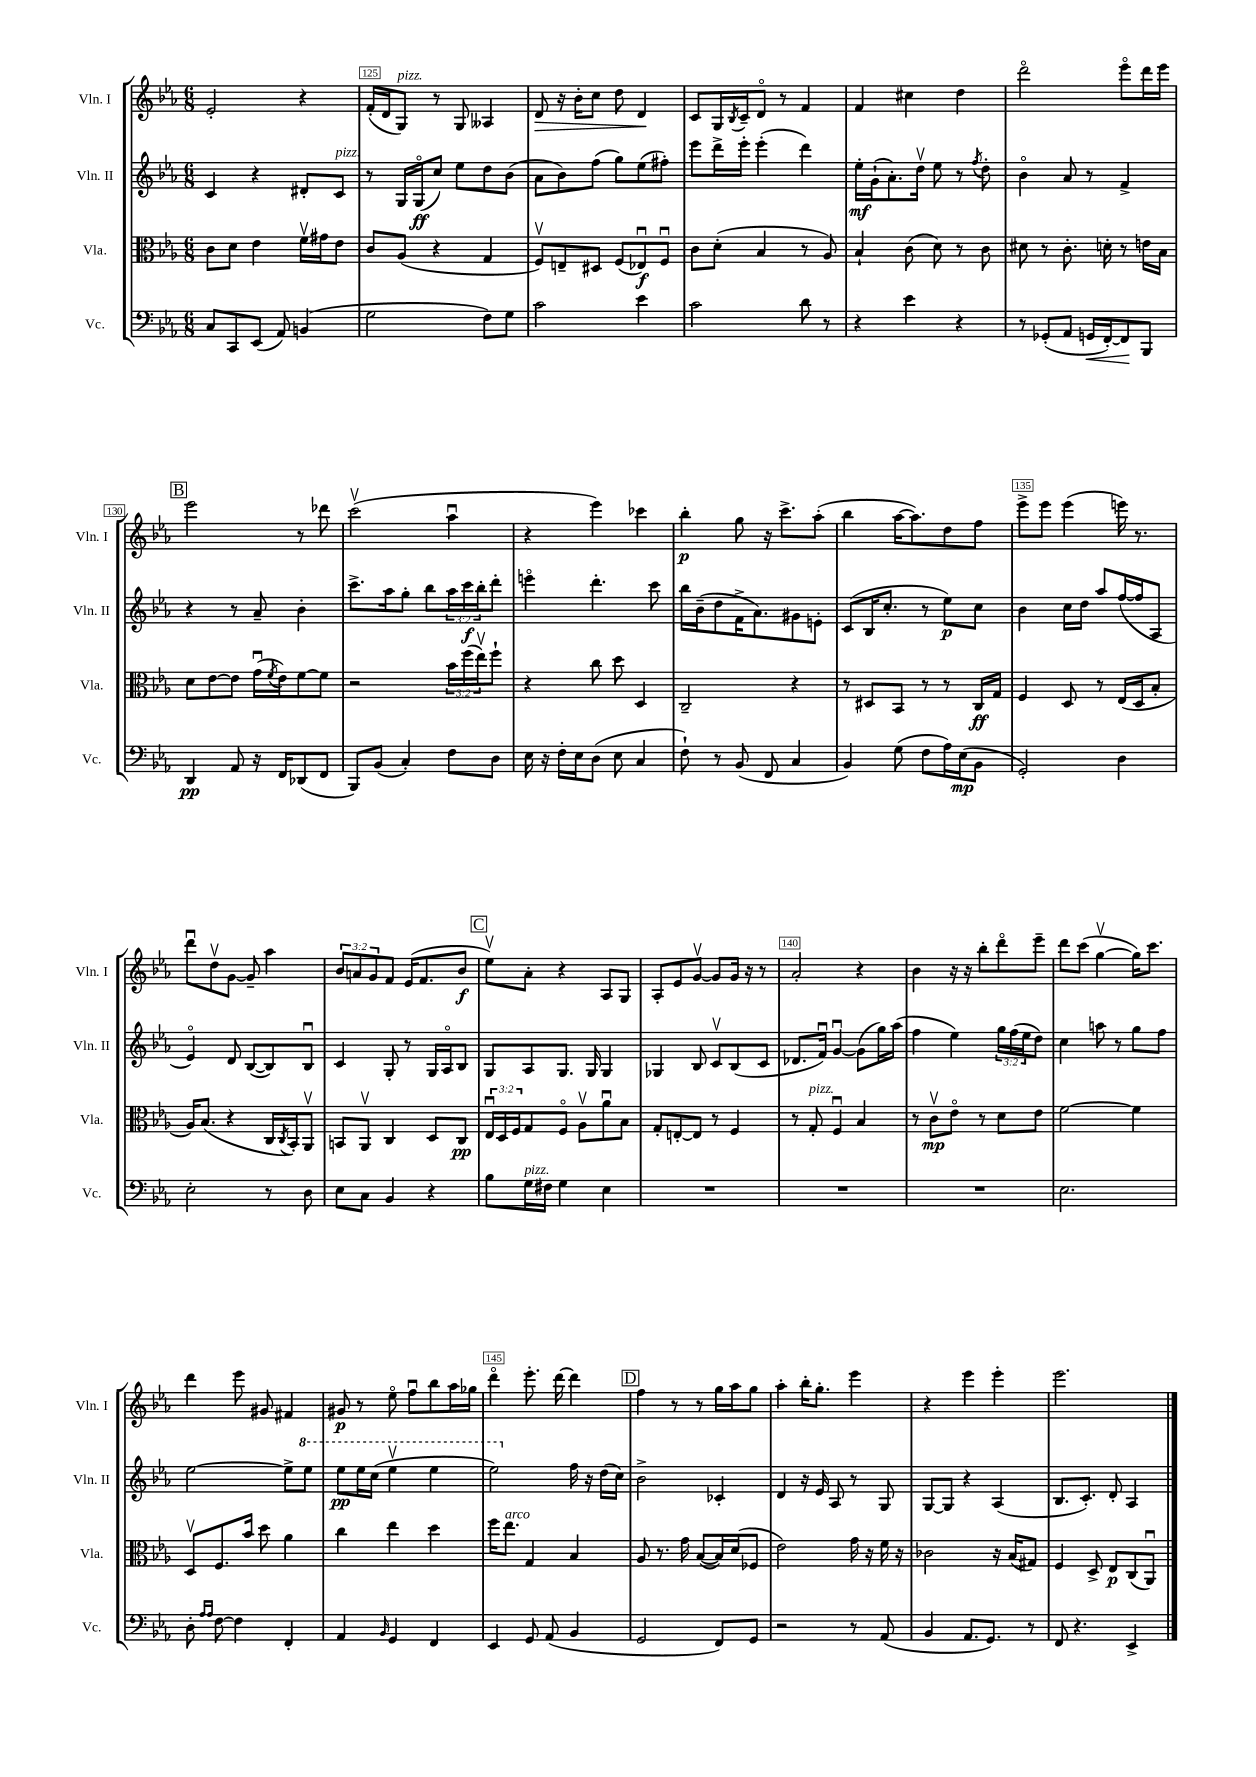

**kern	**kern	**kern	**kern
*staff4	*staff3	*staff2	*staff1
*clefF4	*clefC3	*clefG2	*clefG2
*k[b-e-a-]	*k[b-e-a-]	*k[b-e-a-]	*k[b-e-a-]
*M6/8	*M6/8	*M6/8	*M6/8
8C	8c	4c	2e-'
8CC	8d	.	.
(8EE-	4e-	4r	.
8AA-)	.	.	.
(4BB	16fv	8d#'	4r
.	16g#	.	.
.	8e-	8c	.
=	=	=	=
2G	8c	8r	(16f'
.	.	.	16d
.	(8A-	16G	8G)
.	.	(16Go	.
.	4r	8cc)	8r
.	.	8ee-	8G
8F)	4G	8dd	4A--
8G	.	(8b-	.
=	=	=	=
2c	8Fv)	8a-	8d
.	8E~	8b-)	16r
.	.	.	16b-'
.	8D#	(8ff	8cc
.	(8F	8gg)	8dd
4e-	8E-u)	(8ee-	4d
.	8Fu	8ff#')	.
=	=	=	=
2c	8c	8eee-	8c
.	(8d'	16ddd^	16G
.	.	.	8qB-
.	.	16eee-'	16c~
.	4B-	(4eee-'	8do
.	.	.	8r
8d	8r	4ddd)	4f
8r	8A-)	.	.
=	=	=	=
4r	4B-`	16ee-'	4f
.	.	(16g`	.
.	.	8.a-')	.
4e-	(8c	.	4cc#
.	.	16ddv	.
.	8d)	8ee-	.
4r	8r	8r	4dd
.	.	8qff	.
.	8c	8dd'	.
=	=	=	=
8r	8d#	4b-o	2dddo
(8GG-'	8r	.	.
8AA-	8.c'	8a-	.
16GG	.	8r	.
[16FF')	16d'	.	.
8FF]	8r	4f^	8eee-o
8BBB-	16e	.	16ddd
.	16B-	.	16eee-
=	=	=	=
4DD	8d	4r	2eee-
.	[8e-	.	.
8AA-	8e-]	8r	.
16r	(16gu	8a-~	.
.	8qf	.	.
16FF	16e-)	.	.
(8DD-	[8f	4b-'	8r
8FF	8f]	.	8ddd-
=	=	=	=
8BBB-)	2r	8.ccc^	(2cccv
(8BB-	.	.	.
.	.	16aa-	.
4C')	.	8gg'	.
.	.	8bb-	.
8F	24b-	24aa-	4aa-u
.	(24ff	24ccc	.
.	24ee-v)	24bb-'	.
8D	8ff`	8ddd'	.
=	=	=	=
16E-	4r	4eeeo	4r
16r	.	.	.
16F'	.	.	.
16E-	.	.	.
(8D	8cc	4.ddd'	4eee-)
8E-	8dd	.	.
4C	4D	.	4ccc-
.	.	8ccc	.
=	=	=	=
8F`)	2C~	16bb-	4bb-'
.	.	(16b-~	.
8r	.	8dd	.
(8BB-	.	16f^	8gg
.	.	8.a-)	.
8FF	.	.	16r
.	.	.	8.ccc^
4C	4r	8g#	.
.	.	8e'	(8aa-'
=	=	=	=
4BB-)	8r	(8c	4bb-
.	8D#	16B-	.
.	.	8.cc'	.
(8G	8BB-	.	[16aa-
.	.	.	8.aa-])
8F	8r	8r	.
16A-)	8r	8ee-)	8dd
(16E-	.	.	.
8BB-	16C	8cc	8ff
.	16G	.	.
=	=	=	=
2GG')	4F	4b-	8eee-^
.	.	.	8eee-
.	8D	16cc	(4eee-
.	.	16dd	.
.	8r	8aa-	.
4D	(16E-	([16ff	16eee)
.	16D	16ff]	8.r
.	8B-'	8A-	.
=	=	=	=
2E-'	16A-)	4e-o)	8dddu
.	(8.B-	.	.
.	.	.	8ddv
.	4r	8d	[8g
.	.	([8B-	8g~]
8r	16C	8B-])	4aa-
.	8qC	.	.
.	16BB-')	.	.
8D	8AA-v	8B-u	.
=	=	=	=
8E-	8BB	4c	12b-
.	.	.	12a
8C	8AA-v	.	.
.	.	.	12g
4BB-	4C	8G'	8f
.	.	8r	(16e-
.	.	.	8.f
4r	8D	16G	.
.	.	16A-o	.
.	8C	8B-	8b-
=	=	=	=
8B-	24E-u	8G	8ee-v)
.	24D	.	.
.	24F	.	.
16G	8G	8A-	8a-'
16F#	.	.	.
4G	8Fo	8.G	4r
.	8A-v	.	.
.	.	16G	.
4E-	8a-u	4G	8A-
.	8B-	.	8G
=	=	=	=
2.r	8G'	4G-	8A-'
.	[8E'	.	8e-
.	8E]	8B-	[8gv
.	8r	8cv	8g]
.	4F	(8B-	16g
.	.	.	16r
.	.	8c	8r
=	=	=	=
2.r	8r	8.d-	2a-'
.	8G'	.	.
.	.	16fu)	.
.	4Fu	[4gu	.
.	4B-	(8g]	4r
.	.	16gg)	.
.	.	(16aa-	.
=	=	=	=
2.r	8r	4ff	4b-
.	8cv	.	.
.	8e-o	4ee-)	16r
.	.	.	16r
.	8r	.	8bb-'
.	8d	24gg	8dddo
.	.	(24ff	.
.	.	24ee-	.
.	8e-	8dd)	8eee-~
=	=	=	=
2.E-	[2f	4cc	8ddd
.	.	.	(8ccc
.	.	8aa	[4ggv
.	.	8r	.
.	4f]	8gg	16gg])
.	.	.	8.ccc
.	.	8ff	.
=	=	=	=
8D'	8Dv	[2ee-	4ddd
16qqA-	.	.	.
16qqA-	.	.	.
[8F	8.F	.	.
4F]	.	.	8eee-
.	16b-	.	.
.	8dd	.	8g#
4FF'	4a-	8ee-^]	4f#
.	.	8eee-	.
=	=	=	=
4AA-	4cc	8eee-	8g#
.	.	16eee-	8r
.	.	(16ccc	.
16qqBB-	.	.	.
4GG	4ee-	4eee-v	8ee-o
.	.	.	8ffu
4FF	4dd	4eee-	8bb-
.	.	.	16aa-
.	.	.	16gg-
=	=	=	=
4EE-	16ff	2eee-)	4dddo
.	8.ee-	.	.
8GG	4G	.	8.eee-'
(8AA-	.	.	.
.	.	.	[16ddd
4BB-	4B-	16ff	4ddd]
.	.	16r	.
.	.	(16dd	.
.	.	16cc)	.
=	=	=	=
2GG	8A-	2b-^	4ff
.	8.r	.	.
.	.	.	8r
.	16g	.	.
.	([8B-	.	8r
8FF)	16B-])	4c-'	16gg
.	(16d	.	16aa-
8GG	8F-	.	8gg
=	=	=	=
2r	2e-)	4d	4aa-'
.	.	16r	16bb-'
.	.	16e-	8.gg'
.	.	8A-	.
8r	16g	8r	4eee-
.	16r	.	.
(8AA-	16f	8G	.
.	16r	.	.
=	=	=	=
4BB-	2c-	[8G	4r
.	.	8G]	.
8.AA-	.	4r	4eee-
8.GG)	.	.	.
.	16r	(4A-	4eee-'
.	(16B-	.	.
8r	8G#)	.	.
=	=	=	=
8FF	4F	8.B-	2.eee-
4.r	.	.	.
.	.	8.c')	.
.	8D^	.	.
.	8E-	8d'	.
4EE-^	(8C	4A-	.
.	8AA-u)	.	.
==	==	==	==
*-	*-	*-	*-
